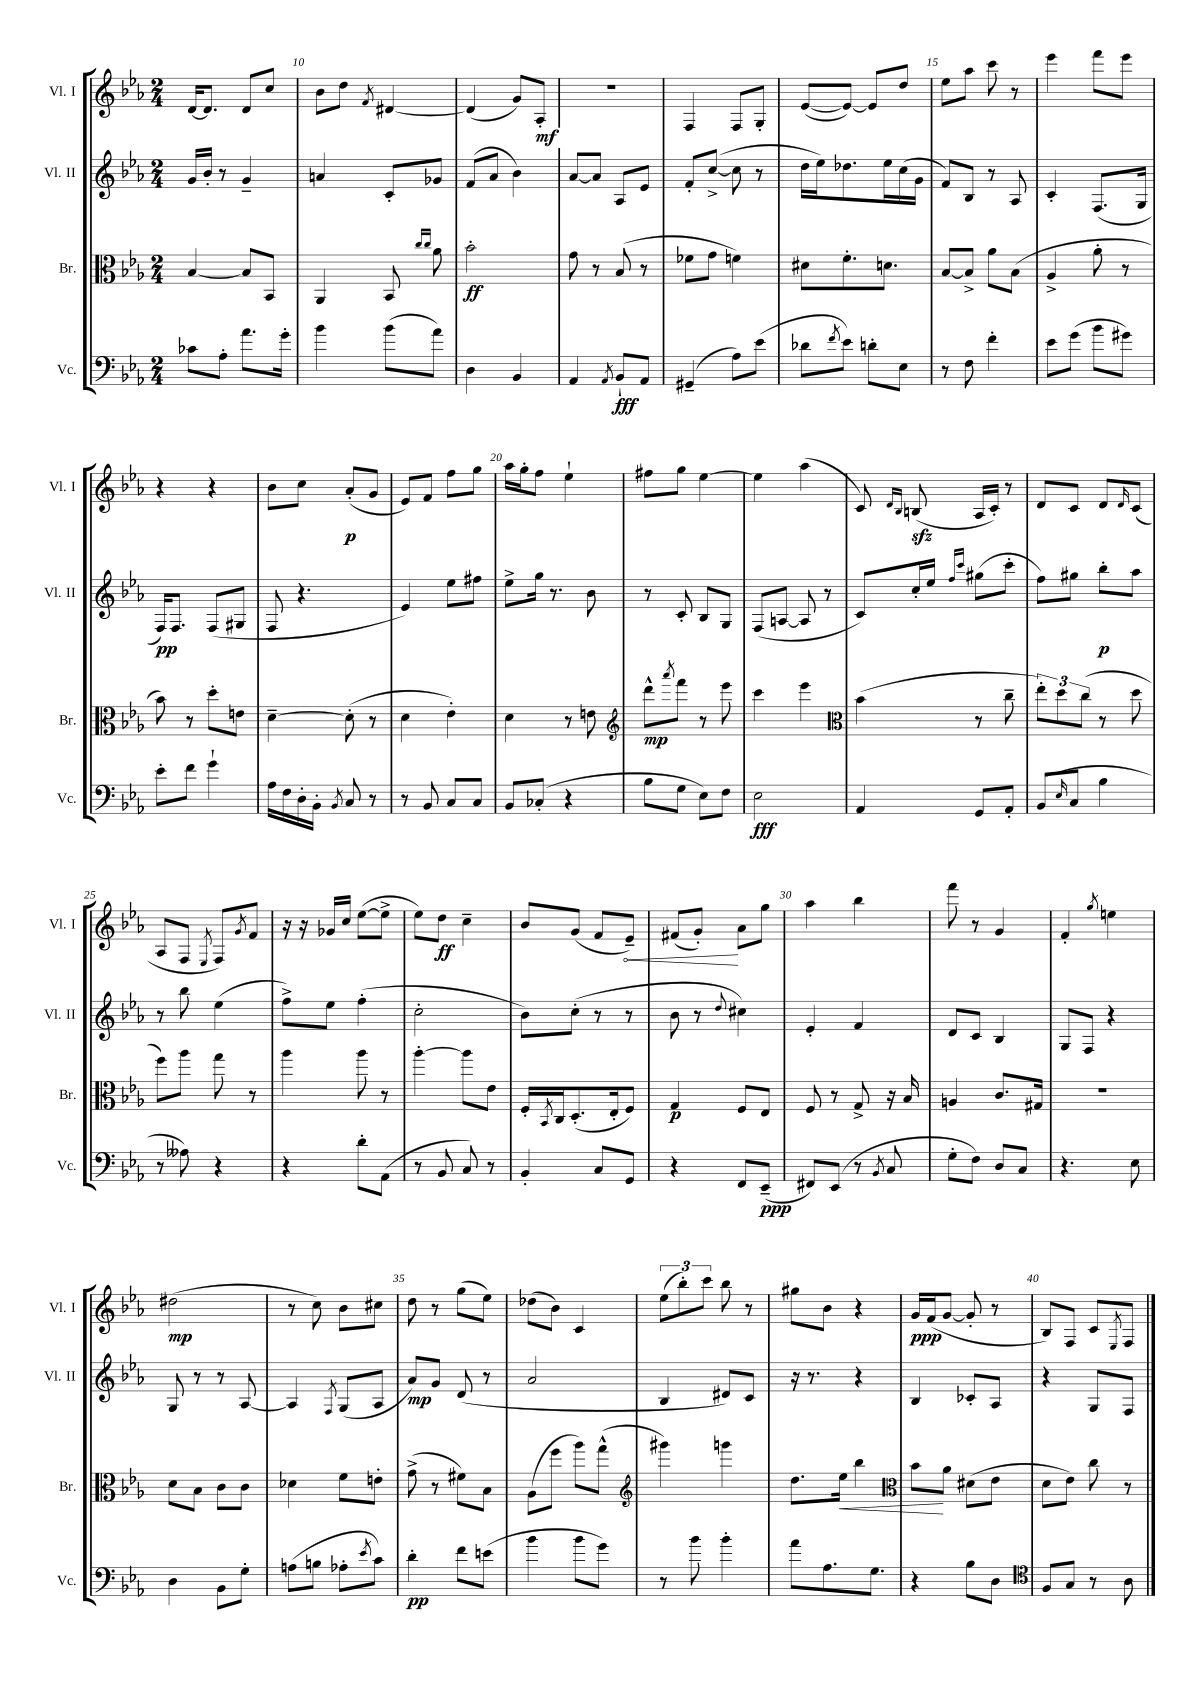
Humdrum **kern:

**kern	**kern	**kern	**kern
*staff4	*staff3	*staff2	*staff1
*clefF4	*clefC3	*clefG2	*clefG2
*k[b-e-a-]	*k[b-e-a-]	*k[b-e-a-]	*k[b-e-a-]
*M2/4	*M2/4	*M2/4	*M2/4
8c-\L	[4B-/	16g/LL	[16d/LK
.	.	16b-'/JJ	8.d/]J
8A-'\J	.	8r	.
8.a-\L	8B-/]L	4g~/	8d/L
.	8BB-/J	.	8cc/J
16g'\Jk	.	.	.
=	=	=	=
4b-\	4AA-/	4a/	8b-\L
.	.	.	8dd\J
.	.	.	8qf/
(8b-\L	8BB-/	8c'/L	[4d#/
.	16qqcc/LL	.	.
.	16qqcc/JJ	.	.
8a-\J)	8a-\	8g-/J	.
=	=	=	=
4D\	2b-'\	(8f/L	(4d#/]
.	.	8a-/J	.
4BB-/	.	4b-\)	8g/L)
.	.	.	8A-'/J
=	=	=	=
4AA-/	8g\	[8a-/L	2r
.	8r	8a-/]J	.
8qAA-/	.	.	.
8BB-`/L	(8B-/	8A-/L	.
8AA-/J	8r	8e-/J	.
=	=	=	=
(4GG#~/	8f-\L	8f'/L	4F/
.	8g\J	([8cc^/J	.
8A-\L)	4f\)	8cc\]	8F/L
(8e-\J	.	8r	8G'/J
=	=	=	=
8d-\L	8d#\L	16dd\LL	([8e-/L
.	.	16ee-\J)	.
8qf/	.	.	.
8e-\J)	8.f'\	8.dd-\	8e-/_J)
8d'\L	.	.	8e-/]L
.	8.d\J	16ee-\L	.
8E-\J	.	(16cc\	8dd/J
.	.	16g\JJ	.
=	=	=	=
8r	[8B-/L	8f/L)	8ee-\L
8F\	8B-^/]J	8B-/J	8aa-\J
4f'\	8a-\L	8r	8ccc\
.	(8B-\J	8A-/	8r
=	=	=	=
8e-\L	4A-^/	4c'/	4eee-\
(8g\J	.	.	.
8b-\L	8a-'\	(8.F/L	8fff\L
8g#\J)	8r	.	8eee-\J
.	.	16G/Jk	.
=	=	=	=
8e-'\L	8b-\)	16F/LK)	4r
.	.	8.F/J	.
8f\J	8r	.	.
4g`\	8dd'\L	(8F/L	4r
.	8e\J	8G#/J	.
=	=	=	=
16A-\LL	[4d~\	8F/	8b-\L
16F\	.	.	.
16D'\	.	4.r	8cc\J
16BB-'\JJ	.	.	.
8qBB-/	.	.	.
8C/	(8d'\]	.	(8a-'/L
8r	8r	.	8g/J
=	=	=	=
8r	4d\	4e-/)	8e-/L)
8BB-/	.	.	8f/J
8C/L	4e-'\)	8ee-\L	8ff\L
8C/J	.	8ff#\J	8gg\J
=	=	=	=
8BB-/L	4d\	8ee-^\L	16aa-\LL
.	.	.	16gg'\J
(8C-'/J	.	16gg\Jk	8ff\J
.	.	8.r	.
4r	8r	.	4ee-`\
.	8e\	8b-\	.
=	=	=	=
*	*clefG2	*	*
8B-\L	8ddd^^\L	8r	8ff#\L
.	8qaaa-/	.	.
8G\J	8fff\J	8c'/	8gg\J
8E-\L)	8r	8B-/L	[4ee-\
8F\J	8eee-\	8G/J	.
=	=	=	=
2E-\	4ccc\	(8F/L	4ee-\]
.	.	[8A/J	.
.	4eee-\	8A/]	(4aa-\
.	.	8r	.
=	=	=	=
*	*clefC3	*	*
4AA-/	(4b-\	8c/L)	8c/)
.	.	.	16qqd/LL
.	.	.	16qqB-/JJ
.	.	16cc'/L	(8B/
.	.	16ee-/JJ	.
.	.	16qqff/LL	.
.	.	16qqccc/JJ	.
8GG/L	8r	(8gg#\L	16A-/LL
.	.	.	16c'/JJ)
8AA-'/J	8cc~\	8ccc'\J	8r
=	=	=	=
(8BB-/L	12ee-'\L)	8ff\L)	8d/L
.	12dd\	.	.
16qqE-/	.	.	.
8C/J	.	8gg#\J	8c/J
.	(12cc\J	.	.
4B-\	8r	8bb-'\L	8d/L
.	.	.	16qqd/
.	8dd\	8aa-\J	(8c/J
=	=	=	=
8r	8ff\L)	8r	8A-/L
8A--\)	8aa-\J	8bb-\	8F/J
.	.	.	8qE-/
4r	8gg\	(4ee-\	8F/L)
.	.	.	8qg/
.	8r	.	8f/J
=	=	=	=
4r	4aa-\	8ff^\L)	16r
.	.	.	16r
.	.	8ee-\J	16g-/LL
.	.	.	16cc/JJ
8d'\L	8aa-\	(4ff'\	([8ee-\L
(8AA-\J	8r	.	8ee-^\]J
=	=	=	=
8r	[4aa-'\	2cc'\	8ee-\L)
8BB-/	.	.	8dd\J
8C/)	8aa-\]L	.	4cc~\
8r	8e-\J	.	.
=	=	=	=
4BB-'/	16F'/LL	8b-\L)	8b-/L
.	8qBB-/	.	.
.	16C/J	.	.
.	(8.D'/	(8cc'\J	(8g/J
8C/L	.	8r	8f/L
.	16E-'/k	.	.
8GG/J	8F/J)	8r	8e-~/J)
=	=	=	=
4r	4G/	8b-\	(8f#/L
.	.	8r	8g'/J)
.	.	8qqdd/	.
8FF/L	8F/L	4cc#\)	8a-\L
(8EE-~/J	8E-/J	.	8gg\J
=	=	=	=
8FF#/L)	8F/	4e-'/	4aa-\
(8EE-/J	8r	.	.
8r	8G^/	4f/	4bb-\
8qBB-/	.	.	.
8C/	16r	.	.
.	16B-/	.	.
=	=	=	=
8G'\L	4A/	8d/L	8fff\
8F\J)	.	8c/J	8r
8D/L	8.c/L	4B-/	4g/
8C/J	.	.	.
.	16G#/Jk	.	.
=	=	=	=
4.r	2r	8G/L	4f'/
.	.	8F/J	.
.	.	.	8qgg/
.	.	4r	4ee\
8E-\	.	.	.
=	=	=	=
4D\	8d\L	8G/	(2dd#\
.	8B-\J	8r	.
8BB-\L	8c\L	8r	.
8G'\J	8c\J	[8A-/	.
=	=	=	=
(8A\L	4d-\	4A-/]	8r
8B\J	.	.	8cc\)
.	.	8qF/	.
8A-'\L	8f\L	(8G/L	8b-\L
8qe-/	.	.	.
8c\J)	8e'\J	8A-/J	8cc#\J
=	=	=	=
4d'\	(8g^\	8a-/L)	8dd\
.	8r	8g/J	8r
8f\L	8f#\L)	(8d/	(8gg\L
(8e\J	8B-\J	8r	8ee-\J)
=	=	=	=
4b-\	(8A-\L	2a-/	(8dd-\L
.	8ff\J	.	8b-\J)
8b-\L	8aa-\L)	.	4c/
8g\J)	(8gg^^\J	.	.
=	=	=	=
*	*clefG2	*	*
8r	4ggg#\)	4B-/	(12ee-\L
.	.	.	12bb-'\)
8b-\	.	.	.
.	.	.	12ccc\J
4b-'\	4ggg\	8d#/L)	8bb-\
.	.	8c/J	8r
=	=	=	=
8a-\L	8.dd\L	16r	8gg#\L
.	.	8.r	.
8.A-\	.	.	8b-\J
.	16ee-\Jk	.	.
.	4bb-\	4r	4r
8.G\J	.	.	.
=	=	=	=
*	*clefC3	*	*
4r	8b-\L	4B-/	16g/LL
.	.	.	(16f/J
.	8a-\J	.	[8g/J
8B-\L	(8d#\L	8c-'/L	8g'/]
8D\J	8e-\J	8A-/J	8r
=	=	=	=
*clefC4	*	*	*
8F/L	8d\L	4r	8B-/L)
8G/J	8e-\J)	.	8F/J
8r	8cc\	8G/L	8c/L
.	.	.	8qE-/
8A-\	8r	8F/J	8F/J
==	==	==	==
*-	*-	*-	*-
